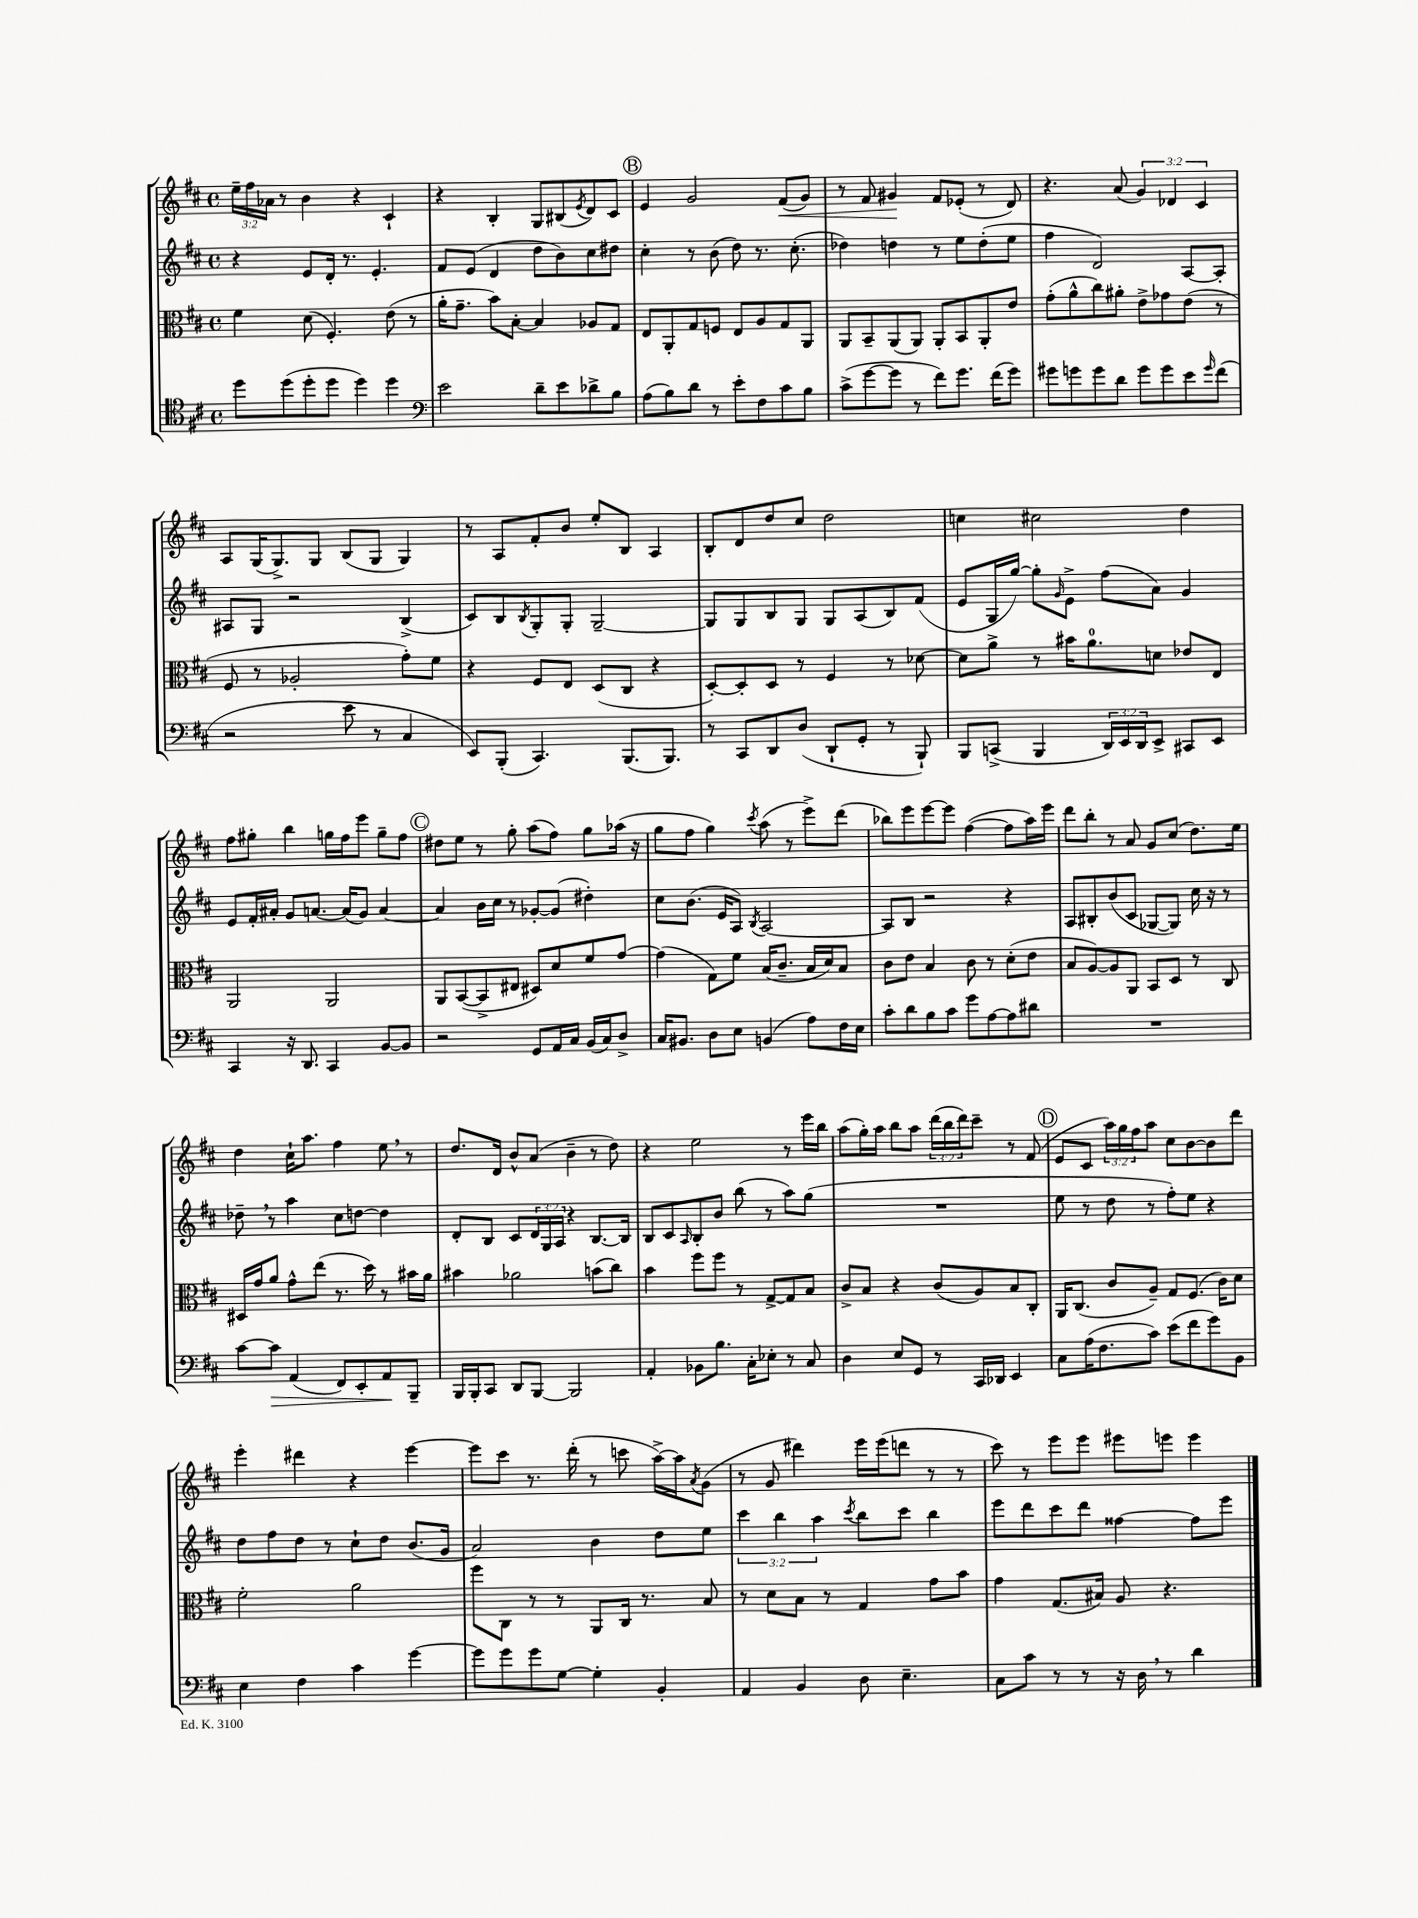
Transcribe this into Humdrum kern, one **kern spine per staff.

**kern	**dynam	**kern	**kern	**kern	**dynam
*part4	*part4	*part3	*part2	*part1	*part1
*staff4	*staff4	*staff3	*staff2	*staff1	*staff1
*clefC4	*	*clefC3	*clefG2	*clefG2	*
*k[f#c#]	*	*k[f#c#]	*k[f#c#]	*k[f#c#]	*
*M4/4	*	*M4/4	*M4/4	*M4/4	*
*met(c)	*	*met(c)	*met(c)	*met(c)	*
=30	=30	=30	=30	=30	=30
8dd\L	.	4f#\	4r	24ee~\LL	.
.	.	.	.	24ff#\	.
.	.	.	.	24a-X\JJ	.
(8dd\	.	.	.	8r	.
8dd'\	.	(8d\	8e/L	4b\	.
8dd\J	.	4.F#'/)	16d'/Jk	.	.
.	.	.	8.r	.	.
4dd\)	.	.	.	4r	.
.	.	.	4.e'/	.	.
4dd\	.	(8e\	.	4c#`/	.
.	.	8r	.	.	.
=31	=31	=31	=31	=31	=31
*clefF4	*	*	*	*	*
2e\	.	16a'\KL	8f#/L	4r	.
.	.	8.g~\J	.	.	.
.	.	.	(8e/J	.	.
.	.	8b\L)	4d/	4B'/	.
.	.	[8B'\J	.	.	.
8d~\L	.	4B/]	8dd\L	8G/L	.
8e\	.	.	8b\)	(8B#X/	.
.	.	.	.	8qe/	.
8d-X^\	.	8A-X/L	8cc#\	8d/)	.
8B\J	.	8G/J	8dd#X\J	8c#/J	.
!!LO:REH:place=s1:t=B
=32	=32	=32	=32	=32	=32
(8A\L	.	8E/L	4cc#'\	4e/	.
8B\)	.	8AA'/	.	.	.
8d\J	.	8G/	8r	2g/	.
8r	.	8Fn/J	(8b\	.	.
8e'\L	.	8E/L	8dd\)	.	.
8F#\	.	8A/	8.r	.	.
!	!	!	!	!	!LO:HP:b
8c#\	.	8G/	.	(8f#/L	<
.	.	.	(8.cc#'\	.	.
8B\J	.	8AA/J	.	8g/J)	.
=33	=33	=33	=33	=33	=33
(8c#^\L	.	8AA/L	4dd-X\)	8r	.
[8g\	.	8BB~/	.	8f#/	.
8g\J]	.	(8AA/	4ddn\	4g#X/	.
8r	.	8AA/J)	.	.	.
8f#\L)	.	8AA'/L	8r	8f#/L	[
8.g\J	.	8BB/	8ee\L	(8e-X'/J	.
.	.	8AA'/	(8dd'\	8r	.
(16f#\KL	.	.	.	.	.
8g\J)	.	8e/J	8ee\J	8d/)	.
=34	=34	=34	=34	=34	=34
8g#X\L	.	(8g'\L	4ff#\	4.r	.
8gn\	.	8a^^\	.	.	.
8g\	.	8cc#\)	2d/)	.	.
8d\J	.	8a#X'\J	.	(8a/	.
8g\L	.	8e^\L	.	6g/)	.
8g\	.	8g-X\	.	.	.
.	.	.	.	6d-X/	.
8e\	.	(8e\J	[8A/L	.	.
.	.	.	.	6c#/	.
16qqg/	.	.	.	.	.
(8f#\J	.	8r	8A'/J]	.	.
!!LO:LB:g=z
=35	=35	=35	=35	=35	=35
2r	.	8F#/	8A#X/L	8A/L	.
.	.	8r	8G/J	(16G/K	.
.	.	.	.	8.G^/)	.
.	.	2A-X'/	2r	.	.
.	.	.	.	8G/J	.
8e\	.	.	.	(8B/L	.
8r	.	.	.	8G/J	.
4C#/	.	8g'\L)	(4B^/	4G/)	.
.	.	8f#\J	.	.	.
=36	=36	=36	=36	=36	=36
8EE/L)	.	4r	8c#/L)	8r	.
(8BBB'/J	.	.	8B/	8A/L	.
.	.	.	8qB/	.	.
4.CC#/)	.	8F#/L	8G'/	8f#'/	.
.	.	8E/J	8G'/J	8b/J	.
.	.	(8D/L	[2G~/	8ee'/L	.
(8.BBB/L	.	8C#/J	.	8B/J	.
.	.	4r	.	4A/	.
8.BBB/J)	.	.	.	.	.
=37	=37	=37	=37	=37	=37
8r	.	[8D'/L)	8G/L]	8B'/L	.
8CC#/L	.	8D'/]	8G/	8d/	.
8DD/	.	8D/J	8B/	8dd/	.
(8D/J	.	8r	8G/J	8cc#/J	.
8DD`/L	.	4F#/	8G/L	2dd\	.
8GG'/J	.	.	(8A/	.	.
8r	.	8r	8B/)	.	.
8BBB`/)	.	[8d-X\	(8f#/J	.	.
=38	=38	=38	=38	=38	=38
8BBB/L	.	8d-\L]	8e/L	4ccn\	.
(8CCn^/J	.	8a^\J	16G/L	.	.
.	.	.	[16gg/JJ)	.	.
4BBB/	.	8r	8gg'\L]	2cc#X\	.
.	.	.	16qqg/	.	.
.	.	16b#X\KL	8e^\J	.	.
.	.	8.a\	.	.	.
24DD/LL)	.	.	(8ff#\L	.	.
24EE/	.	.	.	.	.
24DD/J	.	.	.	.	.
8EE^/J	.	8dn\J	8a\J)	.	.
8CC#X/L	.	8e-X/L	4g/	4dd\	.
8EE/J	.	8E/J	.	.	.
!!LO:LB:g=z
=39	=39	=39	=39	=39	=39
4CC#/	.	2AA/	8e/L	8ff#\L	.
.	.	.	16f#'/L	8gg#X'\J	.
.	.	.	16a#X'/JJ	.	.
16r	.	.	8g/L	4bb\	.
8.DD/	.	.	.	.	.
.	.	.	[8.an/J	.	.
4CC#/	.	2AA/	.	16ggn\LL	.
.	.	.	(16a/KL]	16ff#\J	.
.	.	.	8g/J)	8eee\J	.
[8BB/L	.	.	[4a/	8gg~\L	.
8BB/J]	.	.	.	8ff#\J	.
!!LO:REH:place=s1:t=C
=40	=40	=40	=40	=40	=40
2r	.	8AA/L	4a/]	8dd#X\L	.
.	.	([8BB/	.	8ee\J	.
.	.	8BB^/]	16b\LL	8r	.
.	.	.	16cc#\JJ	.	.
.	.	8E#X/J	8r	8gg'\	.
8GG/L	.	8D#X/L)	[8g-X'/L	(8aa\L	.
16AA/L	.	8d/	(8g-/J]	8ff#\J)	.
16C#/JJ	.	.	.	.	.
(16BB/LL	.	8f#/	4dd#X'\)	8gg\L	.
16C#/J)	.	.	.	.	.
8D^/J	.	[8g/J	.	(16aa-X\Jk	.
.	.	.	.	16r	.
=41	=41	=41	=41	=41	=41
16C#/KL	.	(4g\]	8cc#\L	8gg\L	.
8.BB#X/J	.	.	.	.	.
.	.	.	(8.b\J	8ff#\J	.
8D\L	.	8G\L)	.	4gg\)	.
.	.	.	16e/KL	.	.
8E\J	.	8f#\J	8A/J)	.	.
.	.	.	8qB/	8qccc#/	.
(4BBn/	.	(16B/KL	[2A/	(8aa\	.
.	.	8.c#~/J	.	.	.
.	.	.	.	8r	.
8A\L)	.	16B/LL	.	8eee^\L)	.
.	.	16d/J)	.	.	.
16F#\L	.	8B/J	.	(8ddd\J	.
16E\JJ	.	.	.	.	.
=42	=42	=42	=42	=42	=42
8c#'\L	.	8c#\L	8A/L]	8bb-X\L)	.
8d\	.	8e\J	8B/J	8eee\	.
8B\	.	4B/	2r	[8eee\	.
8c#\J	.	.	.	8eee\J]	.
8g\L	.	8c#\	.	([4ff#\	.
[8A\	.	8r	.	.	.
8A\]	.	(8d'\L	4r	8ff#\L]	.
8d#X\J	.	8e\J	.	16aa\L)	.
.	.	.	.	16eee\JJ	.
=43	=43	=43	=43	=43	=43
1r	.	8B/L	8A/L	8ddd\L	.
.	.	[8A/)	8B#X'/	8bb'\J	.
.	.	8A/]	(8b/	8r	.
.	.	8AA/J	8c#/J	8a/	.
.	.	8BB/L	[8G-X/L	8g/L	.
.	.	8D/J	8G-/J])	(8cc#/J	.
.	.	8r	16cc#\	8.dd\L)	.
.	.	.	16r	.	.
.	.	8C#/	8r	.	.
.	.	.	.	16ee\Jk	.
!!LO:LB:g=z
=44	=44	=44	=44	=44	=44
[8c#\L	.	16D#X/LL	8dd-X~,\	4dd\	.
.	.	16g/J	.	.	.
!	!LO:HP:b	!	!	!	!
8c#\J]	>	8a/J	8r	.	.
(4AA/	.	8g^^\L	4aa\	16cc#`\KL	.
.	.	.	.	8.aa\J	.
.	.	(8ee\J	.	.	.
8FF#/L)	.	8.r	8cc#\L	4ff#\	.
8EE'/	.	.	[8ddn\J	.	.
.	.	16dd\)	.	.	.
8AA/	.	8r	4dd\]	8ee,\	.
8BBB~/J	]	16b#X\LL	.	8r	.
.	.	16a\JJ	.	.	.
=45	=45	=45	=45	=45	=45
16BBB/LL	.	4b#X\	8d'/L	8.dd/L	.
16BBB'/J	.	.	.	.	.
8CC#/J	.	.	8B/J	.	.
.	.	.	.	16d/Jk	.
8DD/L	.	2a-X\	8c#/L	8b^^/L	.
[8BBB/J	.	.	24d/L	(8a/J	.
.	.	.	24G/	.	.
.	.	.	24A/JJ	.	.
2BBB/]	.	.	4r	4b~\	.
.	.	(8bn\L	[8.B/L	8r	.
.	.	8cc#\J)	.	8dd\)	.
.	.	.	16B/Jk]	.	.
=46	=46	=46	=46	=46	=46
4AA'/	.	4b\	8B/L	4r	.
.	.	.	8c#/	.	.
.	.	.	16qqA/	.	.
8BB-X\L	.	8ff#\L	8B'/	2ee\	.
8.B\J	.	8ff#\J	8b/J	.	.
.	.	8r	(8bb\	.	.
16C#'\KL	.	.	.	.	.
8E-X'\J	.	[8G^/L	8r	.	.
8r	.	8G/]	8aa\L)	8r	.
8C#/	.	8B/J	(8gg\J	16eee\LL	.
.	.	.	.	16bb\JJ	.
=47	=47	=47	=47	=47	=47
4D\	.	8c#^/L	1r	(8aa\L	.
.	.	8B/J	.	16gg'\L)	.
.	.	.	.	16aa\JJ	.
8E/L	.	4r	.	8bb\L	.
8GG/J	.	.	.	8aa\J	.
8r	.	(8c#/L	.	(24ddd\LL	.
.	.	.	.	24bb\	.
.	.	.	.	24ddd\J)	.
16CC#/LL	.	8A/)	.	8ccc#~\J	.
16DD-X/JJ	.	.	.	.	.
4EE/	.	8B/	.	8r	.
.	.	8C#'/J	.	(8f#/	.
!!LO:REH:place=s1:t=D
=48	=48	=48	=48	=48	=48
8C#\L	.	16AA/KL	8ee\	8e/L	.
.	.	(8.C#/J	.	.	.
(16A\K	.	.	8r	8c#/J	.
8.F#\	.	.	.	.	.
.	.	8c#/L	8dd\	24aa\LL)	.
.	.	.	.	24gg\	.
.	.	.	.	24ff#\J	.
8c#\J)	.	8A~/J)	8r	8aa\J	.
(8e\L	.	8G/L	8ff#'\L)	8cc#\L	.
8f#\	.	(8.F#/J	8ee\J	[8b\	.
8g\)	.	.	4r	8b\]	.
.	.	16c#\KL)	.	.	.
8BB\J	.	8d\J	.	8ddd\J	.
!!LO:LB:g=z
=49	=49	=49	=49	=49	=49
4E\	.	2f#'\	8dd\L	4eee'\	.
.	.	.	8ff#\	.	.
4F#\	.	.	8dd\J	4ddd#X\	.
.	.	.	8r	.	.
4c#\	.	2a\	8cc#`\L	4r	.
.	.	.	8dd\J	.	.
[4g\	.	.	(8.b/L	[4eee\	.
.	.	.	16g/Jk	.	.
=50	=50	=50	=50	=50	=50
8g\L]	.	8ff#\L	2a/)	8eee\L]	.
8g\	.	8C#\J	.	8ccc#\J	.
8g\	.	8r	.	8.r	.
[8G\J	.	8r	.	.	.
.	.	.	.	(16ddd'\	.
4G'\]	.	8AA/L	4b\	8r	.
.	.	16C#/Jk	.	8cccn\	.
.	.	8.r	.	.	.
4BB'/	.	.	8dd\L	[16aa^\LL)	.
.	.	.	.	16aa\J]	.
.	.	.	.	8qa/	.
.	.	8B/	8ee\J	(8g\J	.
=51	=51	=51	=51	=51	=51
4AA/	.	8r	6ccc#\	8r	.
.	.	8d\L	.	8g/	.
.	.	.	6bb\	.	.
4BB/	.	8B\J	.	4ddd#X\)	.
.	.	.	6aa\	.	.
.	.	8r	.	.	.
.	.	.	8qccc#/	.	.
8D\	.	4G/	8bb\L	16eee\LL	.
.	.	.	.	(16eee\J	.
4.E~\	.	.	8ccc#\J	8dddn\J	.
.	.	8g\L	4bb\	8r	.
.	.	8b\J	.	8r	.
=52	=52	=52	=52	=52	=52
8C#\L	.	4g\	8eee\L	8ccc#\)	.
8c#\J	.	.	8ddd\	8r	.
8r	.	(8.G/L	8ccc#\	8eee\L	.
8r	.	.	8ddd\J	8eee\J	.
.	.	16B#X/Jk)	.	.	.
16r	.	8A/	[4ff##X\	8eee#X\L	.
16D,\	.	.	.	.	.
8r	.	4.r	.	8eeen\J	.
4d\	.	.	8ff##\L]	4eee\	.
.	.	.	8eee\J	.	.
==	==	==	==	==	==
*-	*-	*-	*-	*-	*-
